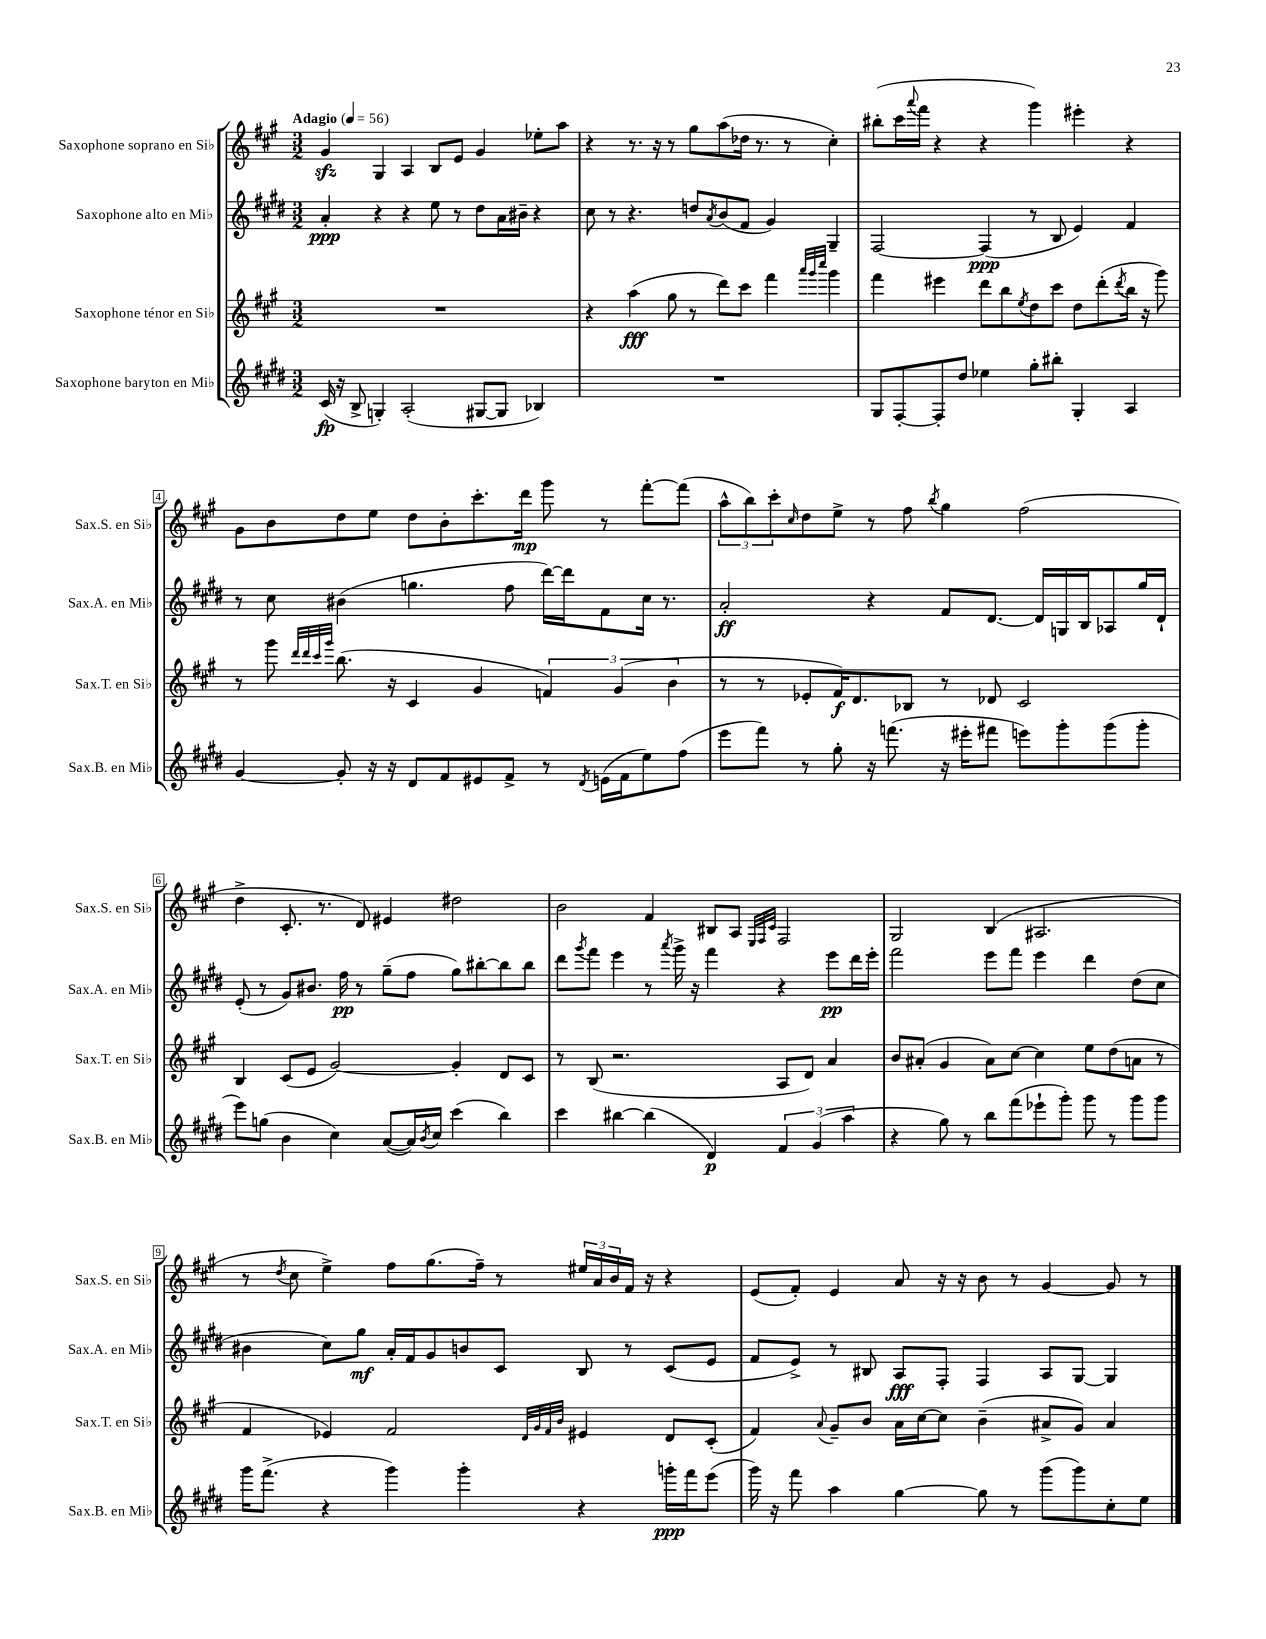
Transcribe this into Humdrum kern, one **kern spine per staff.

**kern	**dynam	**kern	**dynam	**kern	**dynam	**kern	**dynam
*part4	*part4	*part3	*part3	*part2	*part2	*part1	*part1
*staff4	*staff4	*staff3	*staff3	*staff2	*staff2	*staff1	*staff1
*I"Saxophone baryton en Mi♭	*	*I"Saxophone ténor en Si♭	*	*I"Saxophone alto en Mi♭	*	*I"Saxophone soprano en Si♭	*
*I'Sax.B. en Mi♭	*	*I'Sax.T. en Si♭	*	*I'Sax.A. en Mi♭	*	*I'Sax.S. en Si♭	*
*clefG2	*	*clefG2	*	*clefG2	*	*clefG2	*
*k[f#c#g#d#]	*	*k[f#c#g#]	*	*k[f#c#g#d#]	*	*k[f#c#g#]	*
*M3/2	*	*M3/2	*	*M3/2	*	*M3/2	*
*MM56	*	*MM56	*	*MM56	*	*MM56	*
=1	=1	=1	=1	=1	=1	=1	=1
!	!	!	!	!	!	!LO:TX:a:B:t=Adagio	!
(16c#/	fp	1.r	.	4a'/	ppp	4g#zz/	.
16r	.	.	.	.	.	.	.
8B^/	.	.	.	.	.	.	.
4Gn'/)	.	.	.	4r	.	4G#/	.
(2A'/	.	.	.	4r	.	4A/	.
.	.	.	.	8ee\	.	8B/L	.
.	.	.	.	8r	.	8e/J	.
[8G#X/L	.	.	.	8dd#\L	.	4g#/	.
8G#/J]	.	.	.	16a\L	.	.	.
.	.	.	.	16b#X~\JJ	.	.	.
4B-X/)	.	.	.	4r	.	8ee-X'\L	.
.	.	.	.	.	.	8aa\J	.
=2	=2	=2	=2	=2	=2	=2	=2
1.r	.	4r	.	8cc#\	.	4r	.
.	.	.	.	8r	.	.	.
.	.	(4aa\	fff	4.r	.	8.r	.
.	.	.	.	.	.	16r	.
.	.	8gg#\	.	.	.	8r	.
.	.	8r	.	8ddn/L	.	8gg#\L	.
.	.	.	.	8qa/	.	.	.
.	.	8ddd\L)	.	(8b/	.	(8aa\	.
.	.	8ccc#\J	.	8f#/J	.	16dd-X\Jk	.
.	.	.	.	.	.	8.r	.
.	.	4fff#\	.	4g#/)	.	.	.
.	.	.	.	.	.	8r	.
.	.	32qqaaa/LLL	.	.	.	.	.
.	.	32qqggg#/	.	.	.	.	.
.	.	32qqcccc#/JJJ	.	.	.	.	.
.	.	4ggg#\	.	4G#~/	.	4cc#'\)	.
=3	=3	=3	=3	=3	=3	=3	=3
8G#/L	.	4fff#\	.	[2F#/	.	(8bb#X'\L	.
[8F#'/	.	.	.	.	.	16ccc#\L	.
.	.	.	.	.	.	8qqaaa/	.
.	.	.	.	.	.	16fff#\JJ	.
8F#'/]	.	4eee#X\	.	.	.	4r	.
8dd#/J	.	.	.	.	.	.	.
4ee-X\	.	8ddd\L	.	(4F#/]	ppp	4r	.
.	.	8bb\	.	.	.	.	.
.	.	8qee/	.	.	.	.	.
8gg#'\L	.	8dd\	.	8r	.	4ggg#\)	.
8bb#X'\J	.	8ccc#\J	.	8B/	.	.	.
4G#'/	.	8dd\L	.	4e/)	.	4eee#X'\	.
.	.	(8ddd'\	.	.	.	.	.
.	.	8qddd/	.	.	.	.	.
4A/	.	16bb\Jk	.	4f#/	.	4r	.
.	.	16r	.	.	.	.	.
.	.	8ggg#\)	.	.	.	.	.
!!LO:LB:g=z
=4	=4	=4	=4	=4	=4	=4	=4
[4g#/	.	8r	.	8r	.	8g#\L	.
.	.	8ggg#\	.	8cc#\	.	8b\	.
.	.	32qqddd/LLL	.	.	.	.	.
.	.	32qqddd/	.	.	.	.	.
.	.	32qqccc#/	.	.	.	.	.
.	.	32qqggg#/JJJ	.	.	.	.	.
8g#'/]	.	(8.bb\	.	(4b#X\	.	8dd\	.
16r	.	.	.	.	.	8ee\J	.
16r	.	16r	.	.	.	.	.
8d#/L	.	4c#/	.	4.ggn\	.	8dd\L	.
8f#/	.	.	.	.	.	8b'\	.
8e#X/	.	4g#/	.	.	.	8.ccc#'\	.
8f#^/J	.	.	.	8ff#\	.	.	.
.	.	.	.	.	.	16ddd\Jk	mp
8r	.	6fn/)	.	[16ddd#\LL)	.	8ggg#\	.
.	.	.	.	16ddd#\J]	.	.	.
8qd#/	.	.	.	.	.	.	.
(16en\LL	.	.	.	8f#\	.	8r	.
.	.	(6g#/	.	.	.	.	.
16f#\J	.	.	.	.	.	.	.
8ee\)	.	.	.	16cc#\Jk	.	[8fff#'\L	.
.	.	.	.	8.r	.	.	.
.	.	6b\	.	.	.	.	.
(8ff#\J	.	.	.	.	.	(8fff#\J]	.
=5	=5	=5	=5	=5	=5	=5	=5
8eee\L	.	8r	.	2a'/	ff	12aa^^\L	.
.	.	.	.	.	.	12bb\)	.
8fff#\J)	.	8r	.	.	.	.	.
.	.	.	.	.	.	12ccc#'\	.
.	.	.	.	.	.	16qqcc#/	.
8r	.	8e-X'/L	.	.	.	8dd\	.
8gg#'\	.	16f#/K)	f	.	.	8ee^\J	.
.	.	8.d/	.	.	.	.	.
16r	.	.	.	4r	.	8r	.
(8.fffn\	.	.	.	.	.	.	.
.	.	8B-X/J	.	.	.	8ff#\	.
.	.	.	.	.	.	8qbb/	.
16r	.	8r	.	8f#/L	.	4gg#\	.
16eee#X'\KL	.	.	.	.	.	.	.
8fff#X\J	.	8d-X/	.	[8.d#/J	.	.	.
8eeen\L)	.	2c#/	.	.	.	(2ff#\	.
.	.	.	.	16d#/LL]	.	.	.
8ggg#'\	.	.	.	16Gn/	.	.	.
.	.	.	.	16B/J	.	.	.
(8ggg#\	.	.	.	8A-X/	.	.	.
8ggg#'\J	.	.	.	16gg#/L	.	.	.
.	.	.	.	16d#`/JJ	.	.	.
!!LO:LB:g=z
=6	=6	=6	=6	=6	=6	=6	=6
8eee\L)	.	4B/	.	(8e'/	.	4dd^\	.
(8ggn\J	.	.	.	8r	.	.	.
4b\	.	(8c#/L	.	8g#/L)	.	8.c#'/	.
.	.	8e/J	.	8.b#X/J	.	.	.
.	.	.	.	.	.	8.r	.
4cc#\)	.	[2g#/)	.	.	.	.	.
.	.	.	.	16ff#\	pp	.	.
.	.	.	.	8r	.	8d/)	.
([8a/L	.	.	.	(8gg#~\L	.	4e#X/	.
16a/L])	.	.	.	8ff#\J	.	.	.
8qb/	.	.	.	.	.	.	.
16cc#/JJ	.	.	.	.	.	.	.
(4ccc#\	.	4g#'/]	.	8gg#\L)	.	2dd#X\	.
.	.	.	.	[8bb#X'\	.	.	.
4bb\)	.	8d/L	.	8bb#\]	.	.	.
.	.	8c#/J	.	8bb#\J	.	.	.
=7	=7	=7	=7	=7	=7	=7	=7
4ccc#\	.	8r	.	8ddd#\L	.	2b\	.
.	.	.	.	8qggg#/	.	.	.
.	.	(8B/	.	8fff#\J	.	.	.
[4bb#X\	.	2.r	.	4eee\	.	.	.
(4bb#\]	.	.	.	8r	.	4f#/	.
.	.	.	.	8qaaa/	.	.	.
.	.	.	.	16ggg#^\	.	.	.
.	.	.	.	16r	.	.	.
4d#/)	p	.	.	4fff#\	.	8B#X/L	.
.	.	.	.	.	.	8A/J	.
.	.	.	.	.	.	32qqE/LLL	.
.	.	.	.	.	.	32qqF#/	.
.	.	.	.	.	.	32qqc#/JJJ	.
6f#/	.	8A/L	.	4r	.	2F#/	.
.	.	8d/J)	.	.	.	.	.
(6g#/	.	.	.	.	.	.	.
.	.	4a/	.	8eee\L	pp	.	.
6aa\	.	.	.	.	.	.	.
.	.	.	.	16ddd#\L	.	.	.
.	.	.	.	16eee'\JJ	.	.	.
=8	=8	=8	=8	=8	=8	=8	=8
4r	.	8b/L	.	2fff#\	.	2G#/	.
.	.	(8a#X'/J	.	.	.	.	.
8gg#\)	.	4g#/	.	.	.	.	.
8r	.	.	.	.	.	.	.
8bb\L	.	8a#\L)	.	8eee\L	.	(4B/	.
(8fff#\	.	[8cc#\J	.	8fff#\J	.	.	.
8eee-X`\	.	4cc#\]	.	4eee\	.	2.A#X/	.
8ggg#'\J)	.	.	.	.	.	.	.
8ggg#\	.	8ee\L	.	4ddd#\	.	.	.
8r	.	(8dd\	.	.	.	.	.
8ggg#\L	.	8an\J	.	(8dd#\L	.	.	.
8ggg#\J	.	8r	.	8cc#\J	.	.	.
!!LO:LB:g=z
=9	=9	=9	=9	=9	=9	=9	=9
16ggg#\KL	.	4f#/	.	4b#X\	.	8r	.
(8.fff#^\J	.	.	.	.	.	.	.
.	.	.	.	.	.	8qdd/	.
.	.	.	.	.	.	8cc#\	.
4r	.	4e-X/)	.	8cc#\L)	.	4ee^\)	.
.	.	.	.	8gg#\J	mf	.	.
4ggg#\)	.	2f#/	.	16a'/LL	.	8ff#\L	.
.	.	.	.	16f#/J	.	.	.
.	.	.	.	8g#/	.	(8.gg#\	.
4ggg#'\	.	.	.	8bn/	.	.	.
.	.	.	.	.	.	16ff#~\Jk)	.
.	.	.	.	8c#/J	.	8r	.
.	.	32qqd/LLL	.	.	.	.	.
.	.	32qqg#/	.	.	.	.	.
.	.	32qqf#/	.	.	.	.	.
.	.	32qqb/JJJ	.	.	.	.	.
4r	.	4e#X/	.	8B/	.	24ee#X/LL	.
.	.	.	.	.	.	24a/	.
.	.	.	.	.	.	24b/	.
.	.	.	.	8r	.	16f#/JJ	.
.	.	.	.	.	.	16r	.
16gggn'\LL	ppp	8d/L	.	(8c#/L	.	4r	.
16fff#\J	.	.	.	.	.	.	.
(8eee\J	.	(8c#'/J	.	8e/J	.	.	.
=10	=10	=10	=10	=10	=10	=10	=10
16ggg#\)	.	4f#/)	.	8f#/L	.	(8e/L	.
16r	.	.	.	.	.	.	.
8fff#\	.	.	.	8e^/J)	.	8f#'/J)	.
.	.	8qqa/	.	.	.	.	.
4aa\	.	8g#~/L	.	8r	.	4e/	.
.	.	8b/J	.	8B#X/	.	.	.
[4gg#\	.	16a\LL	.	8A/L	fff	8a/	.
.	.	[16cc#\J	.	.	.	.	.
.	.	8cc#\J]	.	8F#'/J	.	16r	.
.	.	.	.	.	.	16r	.
8gg#\]	.	(4b~\	.	4F#/	.	8b\	.
8r	.	.	.	.	.	8r	.
(8ggg#\L	.	8a#X^/L	.	8A/L	.	[4g#/	.
8ggg#\)	.	8g#/J)	.	[8G#/J	.	.	.
8cc#'\	.	4a#/	.	4G#/]	.	8g#/]	.
8ee\J	.	.	.	.	.	8r	.
==	==	==	==	==	==	==	==
*-	*-	*-	*-	*-	*-	*-	*-
